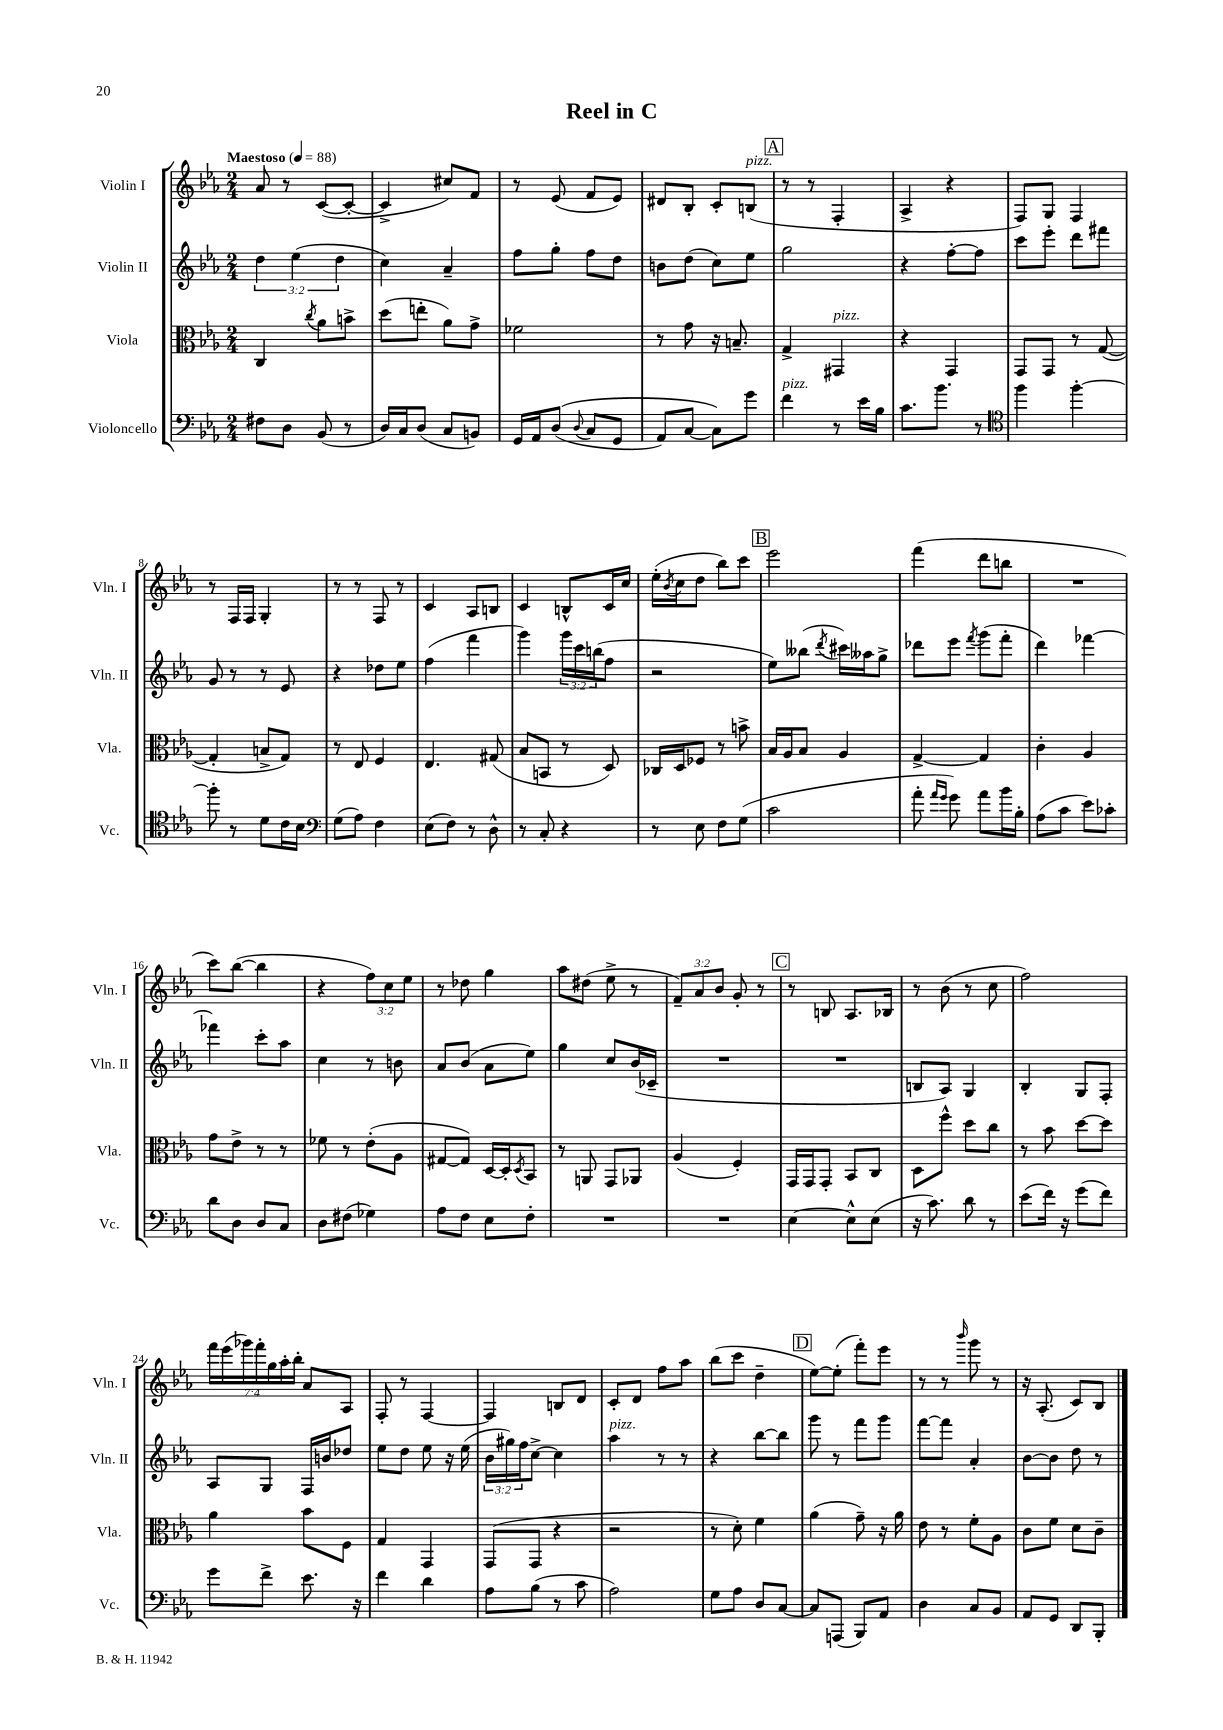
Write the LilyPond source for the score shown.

\header { title = "Reel in C" }
<<
\new StaffGroup <<
\new Staff = "s0" \with { instrumentName = "Violin I" shortInstrumentName = "Vln. I" } {
    \clef treble \key ees \major \numericTimeSignature \time 2/4 \override Staff.TupletNumber.text = #tuplet-number::calc-fraction-text \tempo "Maestoso" 4 = 88
    aes'8 r8 c'8~( c'8~-. |
    c'4-> cis''8) f'8 |
    r8 ees'8( f'8 ees'8) |
    dis'8 bes8-. c'8-. b8^\markup { \italic "pizz." }( |
    \mark \markup { \box "A" } r8 r8 f4-. |
    aes4-> r4 |
    f8) g8 f4 |
    r8 f16 f16 g4-. |
    r8 r8 f8 r8 |
    c'4 aes8 b8 |
    c'4 b8-^ c'16 c''16 |
    ees''16-.( \acciaccatura { bes'8 } c''16 d''8 bes''8) c'''8 |
    \mark \markup { \box "B" } ees'''2 |
    f'''4( d'''8 b''8 |
    R2 |
    c'''8) bes''8~( bes''4 |
    r4 \tuplet 3/2 { f''8) c''8 ees''8 } |
    r8 des''8 g''4 |
    aes''8 dis''8( ees''8-> r8 |
    \tuplet 3/2 { f'8--) aes'8 bes'8 } g'8-. r8 |
    \mark \markup { \box "C" } r8 b8 aes8. bes16 |
    r8 bes'8( r8 c''8 |
    f''2) |
    \tuplet 7/4 { f'''16 ees'''16( ges'''16) f'''16-. g''16 aes''16-. bes''16-. } aes'8 aes8 |
    f8-. r8 f4~ |
    f4 b8 d'8 |
    c'8-. d'8 f''8 aes''8 |
    bes''8( c'''8 d''4-- |
    \mark \markup { \box "D" } ees''8~) ees''8-.( f'''8-.) ees'''8 |
    r8 r8 \grace { bes'''16 } g'''8 r8 |
    r16 aes8.-.( c'8) bes8 \bar "|." |
}
\new Staff = "s1" \with { instrumentName = "Violin II" shortInstrumentName = "Vln. II" } {
    \clef treble \key ees \major \numericTimeSignature \time 2/4 \override Staff.TupletNumber.text = #tuplet-number::calc-fraction-text
    \tuplet 3/2 { d''4 ees''4( d''4 } |
    c''4) aes'4-- |
    f''8 g''8-. f''8 d''8 |
    b'8 d''8( c''8) ees''8 |
    \mark \markup { \box "A" } g''2 |
    r4 f''8~-. f''8 |
    c'''8 ees'''8-. d'''8 fis'''8 |
    g'8 r8 r8 ees'8 |
    r4 des''8 ees''8 |
    f''4( f'''4 |
    g'''4) \tuplet 3/2 { g'''16 c'''16 b''16( } f''8 |
    r2 |
    \mark \markup { \box "B" } ees''8) beses''8( \acciaccatura { d'''8 } cis'''16) aeses''16 g''8-> |
    des'''8 ees'''8 \acciaccatura { f'''8 } g'''8( f'''8-. |
    d'''4) fes'''4~ |
    fes'''4 c'''8-. aes''8 |
    c''4 r8 b'8 |
    aes'8 bes'8( aes'8 ees''8) |
    g''4 c''8 bes'16( ces'16-- |
    R2 |
    \mark \markup { \box "C" } R2 |
    b8 aes8) g4 |
    bes4-. g8 f8-. |
    aes8 g8 f16 b'16 des''8 |
    ees''8 d''8 ees''8 r16 ees''16( |
    \tuplet 3/2 { bes'16 gis''16) f''16 } c''8~-> c''4 |
    aes''4^\markup { \italic "pizz." } r8 r8 |
    r4 bes''8~ bes''8 |
    \mark \markup { \box "D" } g'''8 r8 f'''8 g'''8 |
    f'''8~ f'''8 aes'4-. |
    bes'8~ bes'8 d''8 r8 \bar "|." |
}
\new Staff = "s2" \with { instrumentName = "Viola" shortInstrumentName = "Vla." } {
    \clef alto \key ees \major \numericTimeSignature \time 2/4
    c4 \acciaccatura { c''8 } aes'8 b'8-> |
    d''8( e''8-. aes'8) g'8-> |
    fes'2 |
    r8 g'8 r16 b8.-- |
    \mark \markup { \box "A" } g4-> gis,4^\markup { \italic "pizz." } |
    r4 g,4 |
    g,8 g,8 r8 g8~( |
    g4-. b8-> g8) |
    r8 ees8 f4 |
    ees4. gis8( |
    bes8 b,8 r8 d8) |
    ces16 d16 fes8 r8 b'8-> |
    \mark \markup { \box "B" } bes16 aes16 bes8 aes4 |
    g4~-> g4 |
    c'4-. aes4 |
    g'8 ees'8-> r8 r8 |
    fes'8 r8 ees'8-.( aes8 |
    gis8~ gis8) d16~ d16-. \acciaccatura { d8 } bes,8 |
    r8 a,8 g,8 aes,8 |
    aes4( f4-.) |
    \mark \markup { \box "C" } g,16 g,16 g,8-. bes,8 c8 |
    d8 f''8-^ d''8 c''8 |
    r8 bes'8 d''8~ d''8 |
    aes'4 bes'8 f8 |
    g4 g,4 |
    g,8( g,8 r4 |
    r2 |
    r8 d'8-.) f'4 |
    \mark \markup { \box "D" } aes'4( g'8--) r16 aes'16 |
    ees'8 r8 f'8-. aes8 |
    c'8 f'8 d'8 c'8-- \bar "|." |
}
\new Staff = "s3" \with { instrumentName = "Violoncello" shortInstrumentName = "Vc." } {
    \clef bass \key ees \major \numericTimeSignature \time 2/4
    fis8 d8 bes,8( r8 |
    d16) c16 d8( c8 b,8) |
    g,16 aes,16 d8(\( \appoggiatura { d8 } c8 g,8 |
    aes,8) c8~ c8\) g'8 |
    \mark \markup { \box "A" } f'4^\markup { \italic "pizz." } r8 ees'16 bes16 |
    c'8. bes'8. r8 |
    \clef tenor f''4 f''4~-. |
    f''8-. r8 d'8 c'16 bes16 |
    \clef bass g8( aes8) f4 |
    ees8( f8) r8 d8-^ |
    r8 c8-. r4 |
    r8 ees8 f8 g8( |
    \mark \markup { \box "B" } c'2 |
    aes'8-. \grace { aes'16 g'16 } g'8) aes'8 bes'16 bes16-. |
    aes8( c'8 ees'8) ces'8-. |
    d'8 d8 d8 c8 |
    d8 fis8( ges4) |
    aes8 f8 ees8 f8-. |
    R2 |
    R2 |
    \mark \markup { \box "C" } ees4~ ees8-^ ees8( |
    r16 c'8.) d'8 r8 |
    ees'8( f'16) r16 g'8( f'8) |
    g'8 f'8-> ees'8. r16 |
    f'4 d'4 |
    aes8 bes8( r8 c'8 |
    aes2) |
    g8 aes8 d8 c8~ |
    \mark \markup { \box "D" } c8 a,,8( bes,,8) aes,8 |
    d4 c8 bes,8 |
    aes,8 g,8 d,8 bes,,8-. \bar "|." |
}
>>
>>
